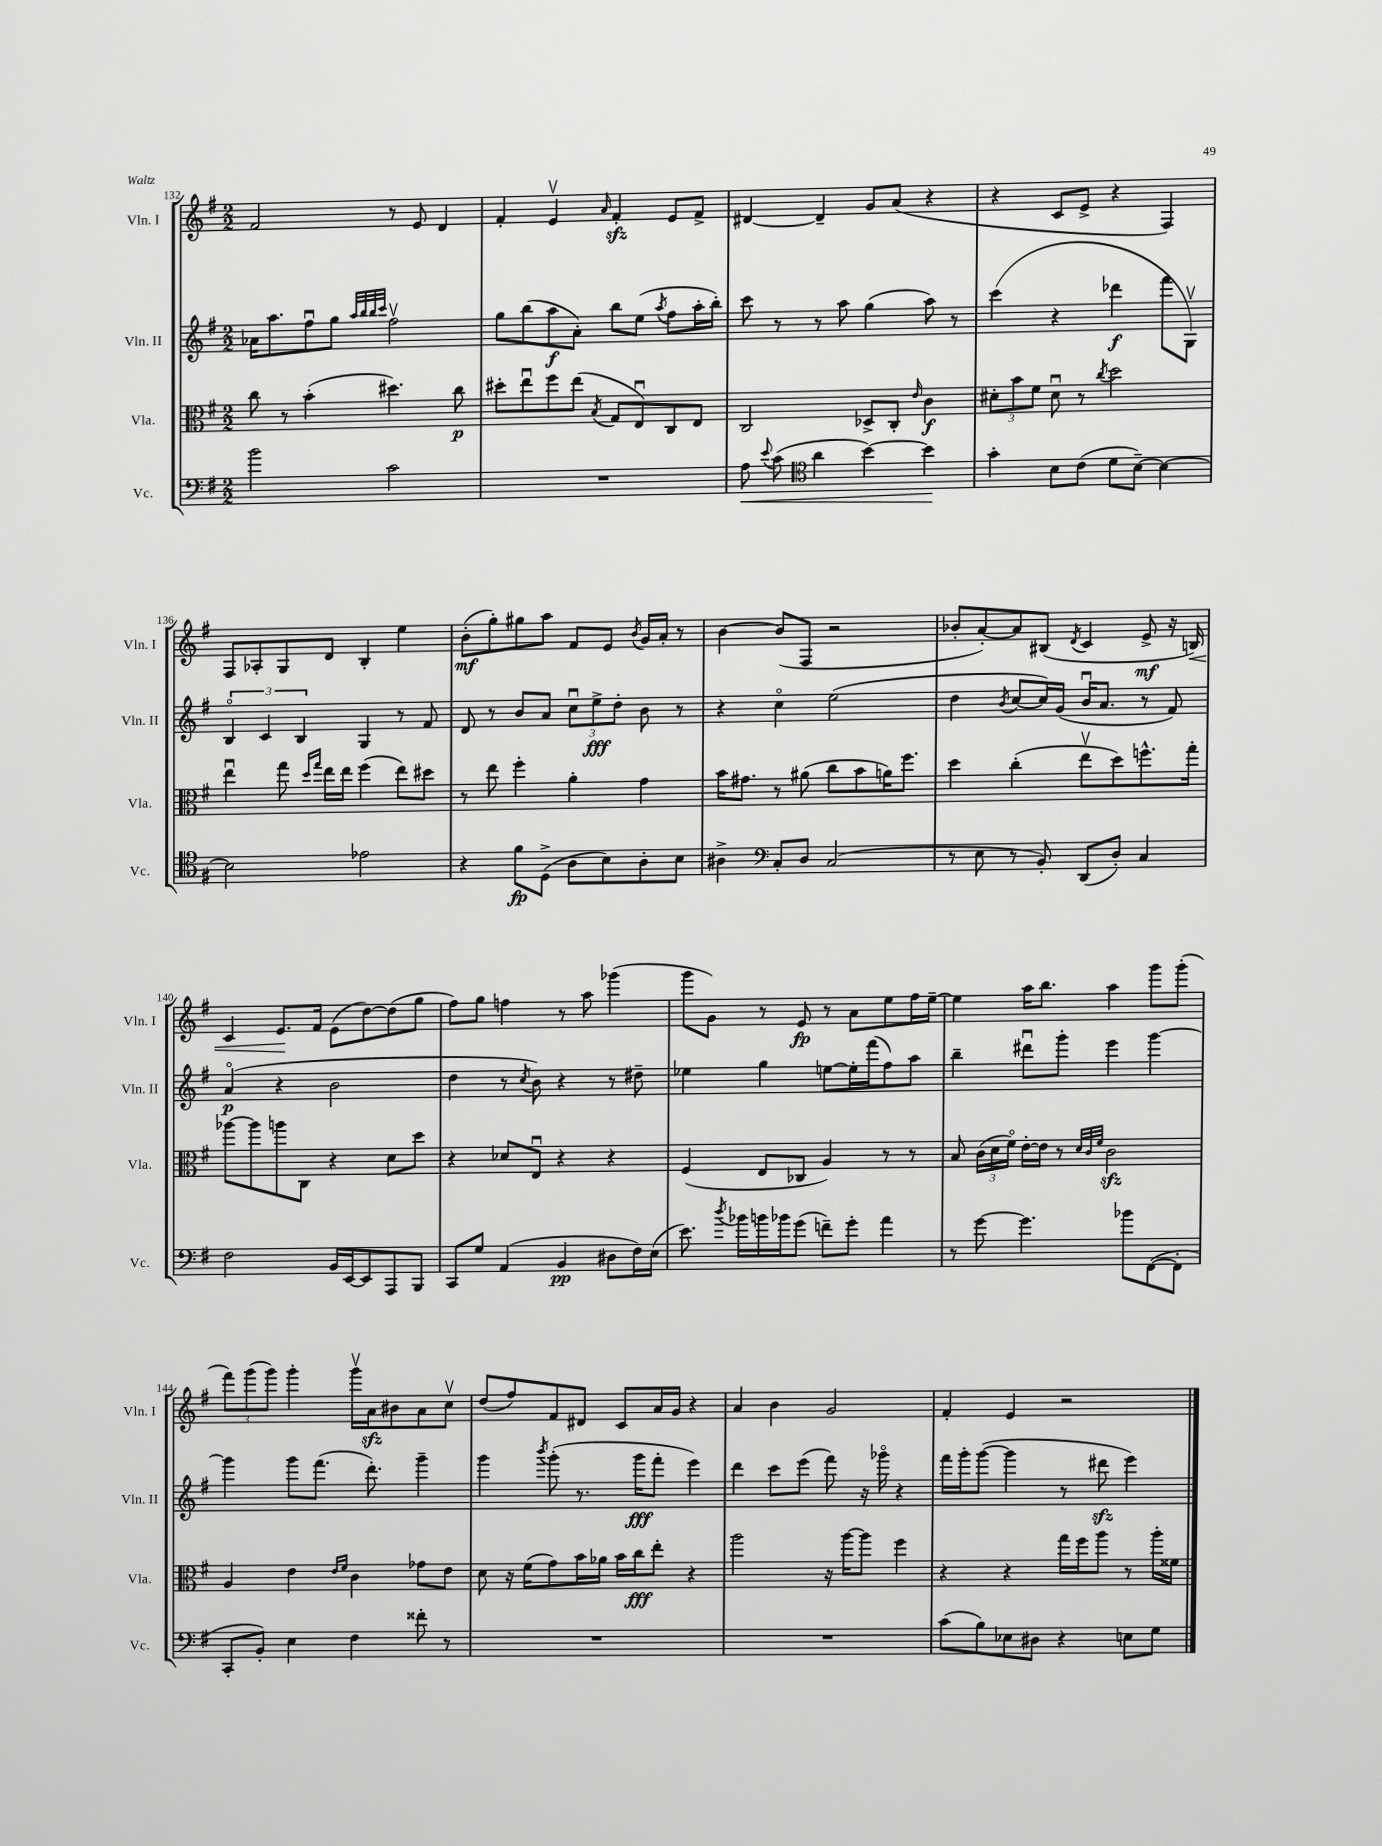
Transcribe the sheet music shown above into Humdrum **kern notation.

**kern	**dynam	**kern	**dynam	**kern	**dynam	**kern	**dynam
*part4	*part4	*part3	*part3	*part2	*part2	*part1	*part1
*staff4	*staff4	*staff3	*staff3	*staff2	*staff2	*staff1	*staff1
*I"Vc.	*	*I"Vla.	*	*I"Vln. II	*	*I"Vln. I	*
*I'Vc.	*	*I'Vla.	*	*I'Vln. II	*	*I'Vln. I	*
*clefF4	*	*clefC3	*	*clefG2	*	*clefG2	*
*k[f#]	*	*k[f#]	*	*k[f#]	*	*k[f#]	*
*M2/2	*	*M2/2	*	*M2/2	*	*M2/2	*
=132	=132	=132	=132	=132	=132	=132	=132
2b\	.	8cc\	.	16a-X\KL	.	2f#/	.
.	.	.	.	8.aa\	.	.	.
.	.	8r	.	.	.	.	.
.	.	(4b'\	.	8ff#u\	.	.	.
.	.	.	.	8gg\J	.	.	.
.	.	.	.	32qqaa/LLL	.	.	.
.	.	.	.	32qqbb/	.	.	.
.	.	.	.	32qqbb/	.	.	.
.	.	.	.	32qqccc/JJJ	.	.	.
2c\	.	4.dd#X\)	.	2ff#v\	.	8r	.
.	.	.	.	.	.	8e/	.
.	.	.	.	.	.	4d/	.
.	.	8cc\	p	.	.	.	.
=133	=133	=133	=133	=133	=133	=133	=133
1r	.	8dd#X'\L	.	8gg\L	.	4f#'/	.
.	.	8eeu\	.	(8bb\	.	.	.
.	.	8ff#\	.	8aa\	f	4ev/	.
.	.	(8ee\J	.	8a'\J)	.	.	.
.	.	8qB/	.	.	.	16qqa/	.
.	.	8G/L	.	8bb\L	.	4f#zz'/	.
.	.	8Eu/)	.	(8ee\J	.	.	.
.	.	.	.	8qaa/	.	.	.
.	.	8C/	.	8ff#\L	.	8e/L	.
.	.	8E/J	.	16aa'\L	.	8f#^/J	.
.	.	.	.	16bb'\JJ)	.	.	.
=134	=134	=134	=134	=134	=134	=134	=134
!	!LO:HP:b	!	!	!	!	!	!
8A\	<	2C/	.	8ccc\	.	[4d#X/	.
8qqe/	.	.	.	.	.	.	.
(8c\	.	.	.	8r	.	.	.
*clefC4	*	*	*	*	*	*	*
4a\	.	.	.	8r	.	4d#~/]	.
.	.	.	.	8aa\	.	.	.
[4b\)	.	8D-X^/L	.	(4gg\	.	8g/L	.
.	.	8C'/J	.	.	.	(8a/J	.
.	.	16qqe/	.	.	.	.	.
4b\]	.	4c\	f	8aa\)	.	4r	.
.	.	.	.	8r	.	.	.
.	[	.	.	.	.	.	.
=135	=135	=135	=135	=135	=135	=135	=135
4g'\	.	12d#X'\L	.	(4ccc\	.	4r	.
.	.	12b\	.	.	.	.	.
.	.	12f#\J	.	.	.	.	.
8B\L	.	8d#u\	.	4r	.	8c/L	.
(8c\J	.	8r	.	.	.	8e^/J	.
.	.	8qcc/	.	.	.	.	.
8d\L	.	2dd\	.	4ddd-X\	f	4r	.
[8B~\J)	.	.	.	.	.	.	.
4B\_	.	.	.	8fff#\L	.	4F#/)	.
.	.	.	.	8Gv\J)	.	.	.
!!LO:LB:g=z
=136	=136	=136	=136	=136	=136	=136	=136
2B\]	.	4eeu\	.	6B/	.	8F#/L	.
.	.	.	.	.	.	8A-X'/	.
.	.	.	.	6c/	.	.	.
.	.	8gg\	.	.	.	8G/	.
.	.	.	.	6B/	.	.	.
.	.	16qqdd/LL	.	.	.	.	.
.	.	16qqgg/JJ	.	.	.	.	.
.	.	16ee\LL	.	.	.	8d/J	.
.	.	16ee\JJ	.	.	.	.	.
2e-X\	.	(4ff#\	.	4G/	.	4B'/	.
.	.	8ee\L)	.	8r	.	4ee\	.
.	.	8dd#X\J	.	8f#/	.	.	.
=137	=137	=137	=137	=137	=137	=137	=137
4r	.	8r	.	8d/	.	(8b'\L	mf
.	.	8ee\	.	8r	.	8gg'\)	.
8f#\L	fp	4ff#'\	.	8b/L	.	8gg#X\	.
(8D^\J	.	.	.	8a/J	.	8aa\J	.
8A\L	.	4a'\	.	12ccu\L	.	8f#/L	.
.	.	.	.	12ee^\	fff	.	.
8B\)	.	.	.	.	.	8e/J	.
.	.	.	.	12dd'\J	.	.	.
.	.	.	.	.	.	8qb/	.
8A'\	.	4g\	.	8b\	.	16g/LL	.
.	.	.	.	.	.	16a'/JJ	.
8B\J	.	.	.	8r	.	8r	.
=138	=138	=138	=138	=138	=138	=138	=138
4A#X^\	.	16b\KL	.	4r	.	[4b\	.
.	.	8.g#X\J	.	.	.	.	.
*clefF4	*	*	*	*	*	*	*
8C'/L	.	8r	.	4cc\	.	(8b/L]	.
8D/J	.	(8a#X\	.	.	.	8F#/J	.
(2C/	.	8cc\L	.	(2ee\	.	2r	.
.	.	8b\	.	.	.	.	.
.	.	16an\K)	.	.	.	.	.
.	.	8.ff#\J	.	.	.	.	.
=139	=139	=139	=139	=139	=139	=139	=139
8r	.	4dd\	.	4dd\	.	8b-X'/L	.
8E\	.	.	.	.	.	[8a'/)	.
.	.	.	.	8qb/	.	.	.
8r	.	(4cc'\	.	[8cc/L	.	8a/]	.
8BB'/)	.	.	.	16cc/L])	.	(8B#X/J	.
.	.	.	.	(16g/JJ	.	.	.
.	.	.	.	.	.	8qd/	.
(8DD/L	.	8eev\L	.	16bu/KL	.	4c/	.
.	.	.	.	8.a/J	.	.	.
8D'/J)	.	8dd\)	.	.	.	.	.
4C/	.	8.ffn^^\	.	8r	.	8e^/	mf
.	.	.	.	8f#/)	.	16r	.
!	!	!	!	!	!	!	!LO:HP:b
.	.	16gg'\Jk	.	.	.	16Bn/)	<
!!LO:LB:g=z
=140	=140	=140	=140	=140	=140	=140	=140
2F#\	.	[8aa-X\L	.	(4a/	p	4c/	.
.	.	8aa-\]	.	.	.	.	.
.	.	8aan\	.	4r	.	8.e/L	.
.	.	8C\J	.	.	.	.	.
.	.	.	.	.	.	16f#/Jk	[
16BB/LL	.	4r	.	2b\	.	(8e\L	.
[16EE/J	.	.	.	.	.	.	.
8EE/]	.	.	.	.	.	[8dd\)	.
8AAA/	.	8d\L	.	.	.	(8dd\]	.
8BBB/J	.	8dd\J	.	.	.	8gg\J	.
=141	=141	=141	=141	=141	=141	=141	=141
8CC/L	.	4r	.	4dd\	.	8ff#\L)	.
8G/J	.	.	.	.	.	8gg\J	.
(4AA/	.	8d-X/L	.	8r	.	4ffn\	.
.	.	.	.	8qcc/	.	.	.
.	.	8Eu/J	.	8b\)	.	.	.
4BB/	pp	4r	.	4r	.	8r	.
.	.	.	.	.	.	8aa\	.
8D#X\L	.	4r	.	8r	.	(4ggg-X\	.
16F#\L)	.	.	.	8dd#X~\	.	.	.
(16E\JJ	.	.	.	.	.	.	.
=142	=142	=142	=142	=142	=142	=142	=142
8.e\)	.	(4F#/	.	4ee-X\	.	8ggg\L	.
.	.	.	.	.	.	8g\J)	.
8qdd/	.	.	.	.	.	.	.
16b-X\LL	.	.	.	.	.	.	.
16bn\	.	8E/L	.	4gg\	.	8r	.
16b-X\J	.	.	.	.	.	.	.
(8g\J	.	8C-X/J	.	.	.	8e/	fp
8fn~\L)	.	4A/)	.	[8een\L	.	8r	.
8g'\J	.	.	.	16ee'\L]	.	8a\L	.
.	.	.	.	(16fff#\J	.	.	.
4a\	.	8r	.	8ff#\)	.	8ee\	.
.	.	8r	.	8aa\J	.	16ff#\L	.
.	.	.	.	.	.	[16ee~\JJ	.
=143	=143	=143	=143	=143	=143	=143	=143
8r	.	8B/	.	4bb~\	.	4ee\]	.
[8g\	.	(24c\LL	.	.	.	.	.
.	.	24d\	.	.	.	.	.
.	.	24f#\JJ)	.	.	.	.	.
4.g\]	.	[16e'\LL	.	8ddd#Xu\L	.	16aa\KL	.
.	.	16e\JJ]	.	.	.	8.bb\J	.
.	.	8r	.	8ggg'\J	.	.	.
.	.	32qqd/LLL	.	.	.	.	.
.	.	32qqc/	.	.	.	.	.
.	.	32qqf#/JJJ	.	.	.	.	.
.	.	2czz\	.	4eee\	.	4aa\	.
8b-X\L	.	.	.	.	.	.	.
([8FF#\	.	.	.	[4ggg\	.	8ggg\L	.
8FF#'\J]	.	.	.	.	.	(8ggg'\J	.
!!LO:LB:g=z
=144	=144	=144	=144	=144	=144	=144	=144
8CC'/L	.	4A/	.	4ggg\]	.	12fff#\L)	.
.	.	.	.	.	.	(12ggg\	.
8BB'/J)	.	.	.	.	.	.	.
.	.	.	.	.	.	12ggg\J)	.
4E\	.	4e\	.	8ggg\L	.	4ggg'\	.
.	.	.	.	(8.fff#\J	.	.	.
.	.	16qqe/LL	.	.	.	.	.
.	.	16qqf#/JJ	.	.	.	.	.
4F#\	.	4c\	.	.	.	16gggv\LL	.
.	.	.	.	8.ddd'\)	.	16azz\J	.
.	.	.	.	.	.	8b#X\	.
8f##X'\	.	8g-X\L	.	4ggg~\	.	8a\	.
8r	.	8e\J	.	.	.	8ccv\J	.
=145	=145	=145	=145	=145	=145	=145	=145
1r	.	8d\	.	4ggg\	.	(8dd/L	.
.	.	16r	.	.	.	8ff#/)	.
.	.	(16f#\KL	.	.	.	.	.
.	.	.	.	8qbbb/	.	.	.
.	.	8g\)	.	(8ggg'\	.	8f#/	.
.	.	16b\L	.	8.r	.	8d#X/J	.
.	.	16a-X\JJ	.	.	.	.	.
.	.	16b\LL	.	.	.	8c/L	.
.	.	16cc\J	fff	16ggg\KL	fff	.	.
.	.	8ee'\J	.	8fff#'\J	.	16a/L	.
.	.	.	.	.	.	16g/JJ	.
.	.	4r	.	4eee\)	.	4r	.
=146	=146	=146	=146	=146	=146	=146	=146
1r	.	2aa\	.	4ddd\	.	4a/	.
.	.	.	.	8ccc\L	.	4b\	.
.	.	.	.	(8eee\J	.	.	.
.	.	16r	.	8fff#\)	.	2g/	.
.	.	[16aa\KL	.	.	.	.	.
.	.	8aa\J]	.	16r	.	.	.
.	.	.	.	16ggg-X\	.	.	.
.	.	4ff#\	.	4r	.	.	.
=147	=147	=147	=147	=147	=147	=147	=147
(8c\L	.	4r	.	16fff#\LL	.	4f#'/	.
.	.	.	.	16ggg'\J	.	.	.
8B\)	.	.	.	([8ggg\J	.	.	.
8E-X\	.	4r	.	4ggg\]	.	4e/	.
8D#X\J	.	.	.	.	.	.	.
4r	.	16gg\LL	.	8r	.	2r	.
.	.	16ff#\J	.	.	.	.	.
.	.	8aa\J	.	8ddd#Xzz\	.	.	.
8En\L	.	8r	.	4eee\)	.	.	.
8G\J	.	16aa'\LL	.	.	.	.	.
.	.	16f##X\JJ	.	.	.	.	.
==	==	==	==	==	==	==	==
*-	*-	*-	*-	*-	*-	*-	*-
